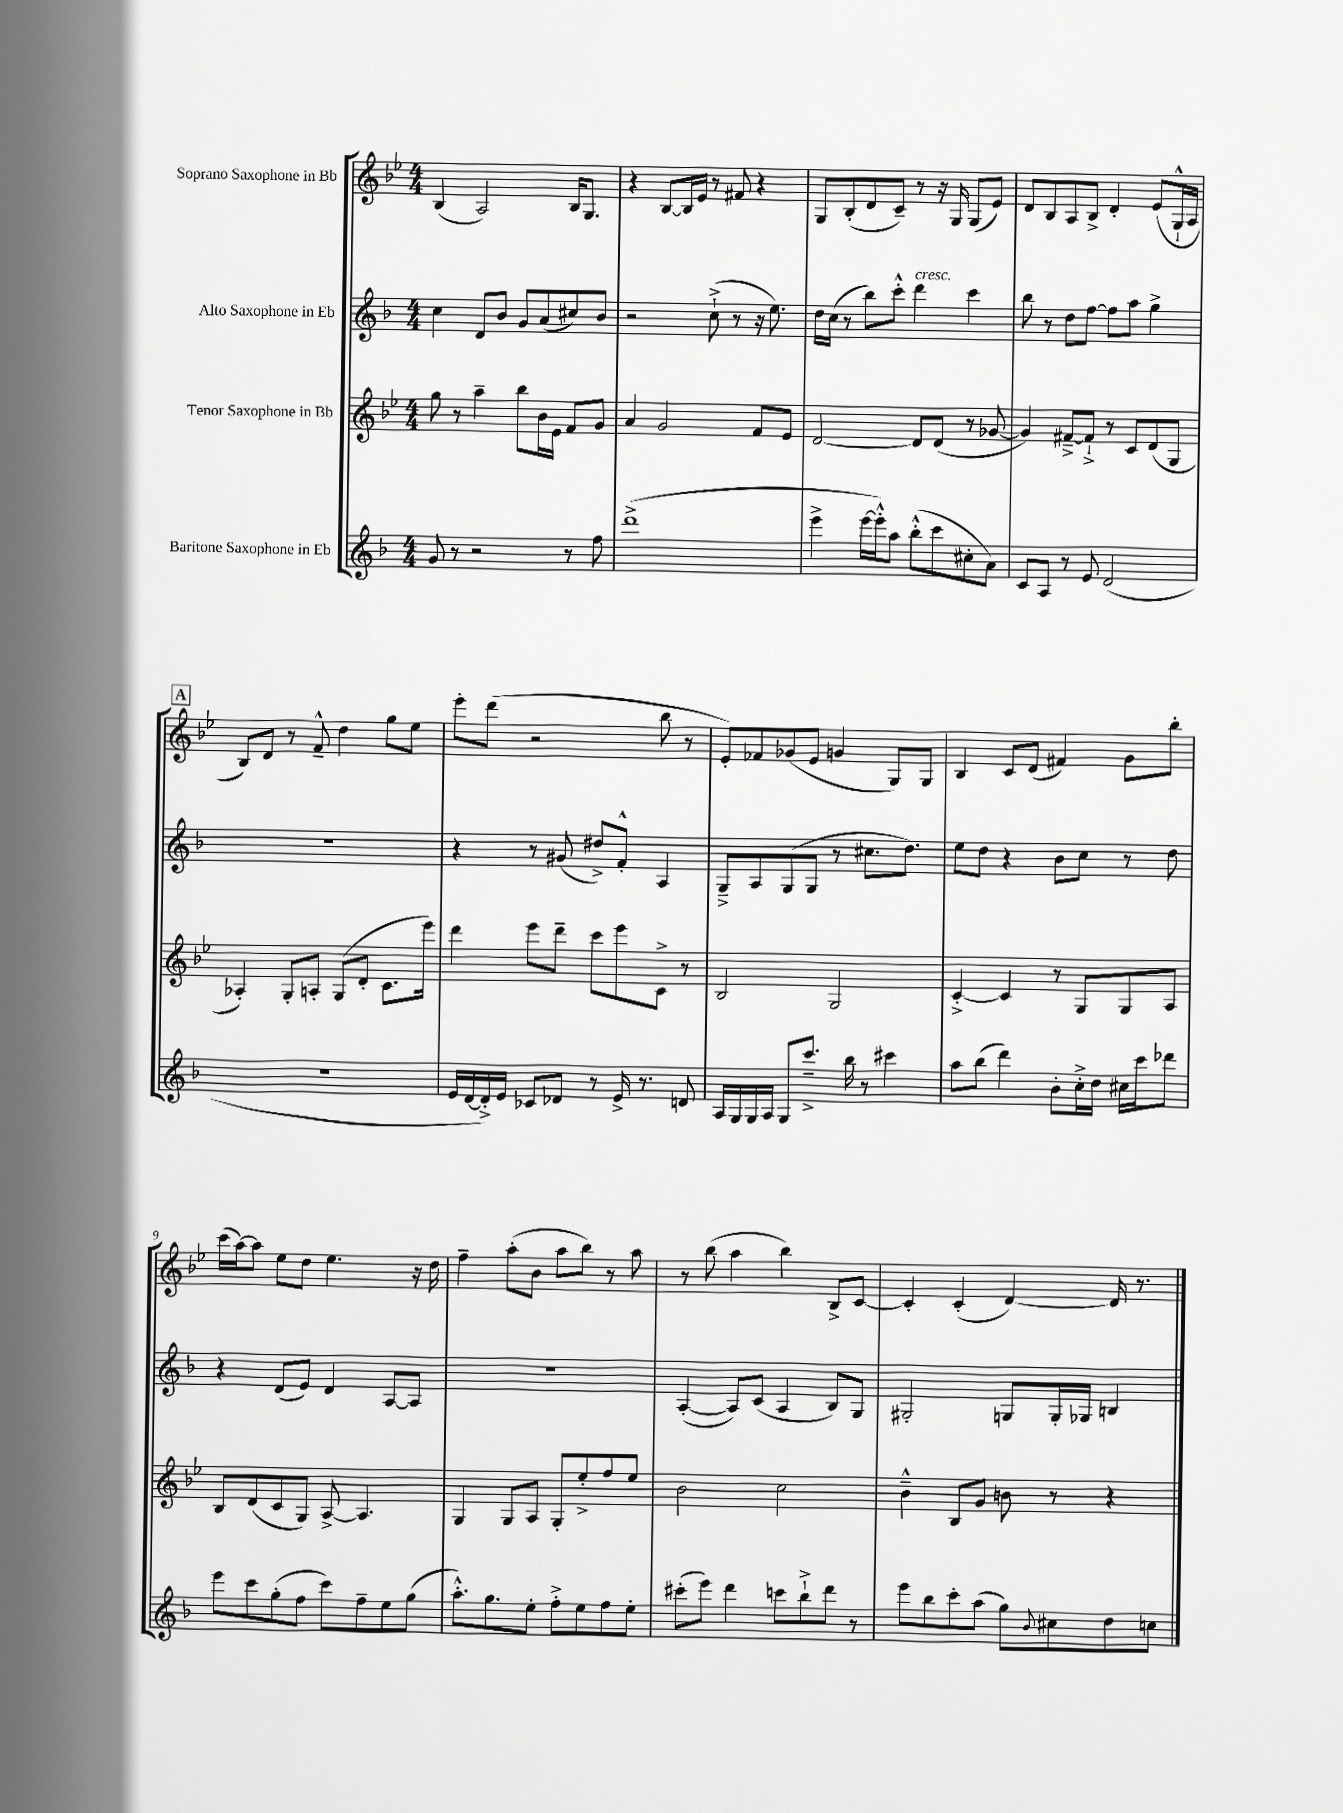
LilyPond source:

<<
\new StaffGroup <<
\new Staff = "s0" \with { instrumentName = "Soprano Saxophone in Bb" } {
    \clef treble \key bes \major \numericTimeSignature \time 4/4
    bes4( a2) bes16 g8. |
    r4 bes8~ bes16 ees'16 r8 fis'8 r4 |
    g8 bes8-.( d'8 c'8--) r8 r16 g16 g8( ees'8) |
    d'8 bes8 a8 bes8-> d'4-. ees'8( g16-!-^ a16 |
    \mark \markup { \box "A" } bes8) d'8 r8 f'8---^ d''4 g''8 ees''8 |
    ees'''8-. d'''8( r2 bes''8 r8 |
    ees'8-.) fes'8 ges'8( ees'8 g'4 g8) g8 |
    bes4 c'8 d'8( fis'4) g'8 bes''8-. |
    c'''16( a''16~) a''8 ees''8 d''8 ees''4. r16 d''16 |
    f''4-- a''8-.( bes'8 a''8 bes''8) r8 a''8 |
    r8 bes''8( a''4 bes''4) bes8-> c'8~ |
    c'4-. c'4-.( d'4~) d'16 r8. \bar "|." |
}
\new Staff = "s1" \with { instrumentName = "Alto Saxophone in Eb" } {
    \clef treble \key f \major \numericTimeSignature \time 4/4
    c''4 d'8 bes'8 g'8 a'8( cis''8) bes'8 |
    r2 c''8-!->( r8 r16 e''8.) |
    d''16 c''16( r8 bes''8) c'''8-.-^ d'''4^\markup { \italic "cresc." } c'''4 |
    bes''8 r8 d''8 f''8~ f''8 a''8 g''4-> |
    \mark \markup { \box "A" } R1 |
    r4 r8 gis'8( dis''8->) f'8-.-^ a4 |
    g8---> a8 g8( g8 r8 cis''8. d''8.) |
    e''8 d''8 r4 bes'8 c''8 r8 d''8 |
    r4 d'8( e'8) d'4 a8~ a8 |
    r1 |
    a4~-.( a8) c'8( a4 bes8) g8 |
    gis2-. g8 g16-. ges16 b4 \bar "|." |
}
\new Staff = "s2" \with { instrumentName = "Tenor Saxophone in Bb" } {
    \clef treble \key bes \major \numericTimeSignature \time 4/4
    g''8 r8 a''4-- bes''8 bes'16 ees'16 f'8 g'8 |
    a'4 g'2 f'8 ees'8 |
    d'2~ d'8 d'8( r8 ges'8~ |
    ges'4) fis'8~---> fis'8-!-> r8 c'8 d'8( g8 |
    \mark \markup { \box "A" } aes4-.) g8-. a8-. g8( d'8-. c'8. ees'''16) |
    d'''4 ees'''8 d'''8-- c'''8 ees'''8 c'8-> r8 |
    bes2 g2 |
    c'4~-.-> c'4 r8 g8 g8 a8 |
    bes8 d'8( c'8 g8) a8~-> a4. |
    g4 g8 a8 g8-. ees''8-.-> f''8 ees''8 |
    bes'2 c''2 |
    bes'4---^ bes8 g'8 b'8 r8 r4 \bar "|." |
}
\new Staff = "s3" \with { instrumentName = "Baritone Saxophone in Eb" } {
    \clef treble \key f \major \numericTimeSignature \time 4/4
    g'8 r8 r2 r8 f''8 |
    d'''1->( |
    e'''4-> e'''16~ e'''16-.-^) a''8 bes''8-.-^( c'''8 cis''8-. a'8) |
    c'8 a8 r8 e'8 d'2( |
    \mark \markup { \box "A" } r1 |
    e'16 d'16~ d'16-.->) e'16 ces'8 des'8 r8 e'16-> r8. d'8 |
    a16 g16 g16 a16 g8 c'''8.---> bes''16 r8 cis'''4 |
    a''8 bes''8( d'''4) bes'8-. c''16-.-> d''16 cis''16 c'''16 des'''8 |
    e'''8 c'''8 g''8-.( f''8 c'''8) f''8-- e''8 g''8( |
    a''8.-.-^) g''8. e''8-. f''8-.-> e''8 f''8 e''8-. |
    cis'''8-.( e'''8) d'''4 c'''8 bes''8-!-> d'''8 r8 |
    e'''8 bes''8 c'''8-. a''8( g''8) \appoggiatura { bes'8 } cis''8 d''8 c''8 \bar "|." |
}
>>
>>
